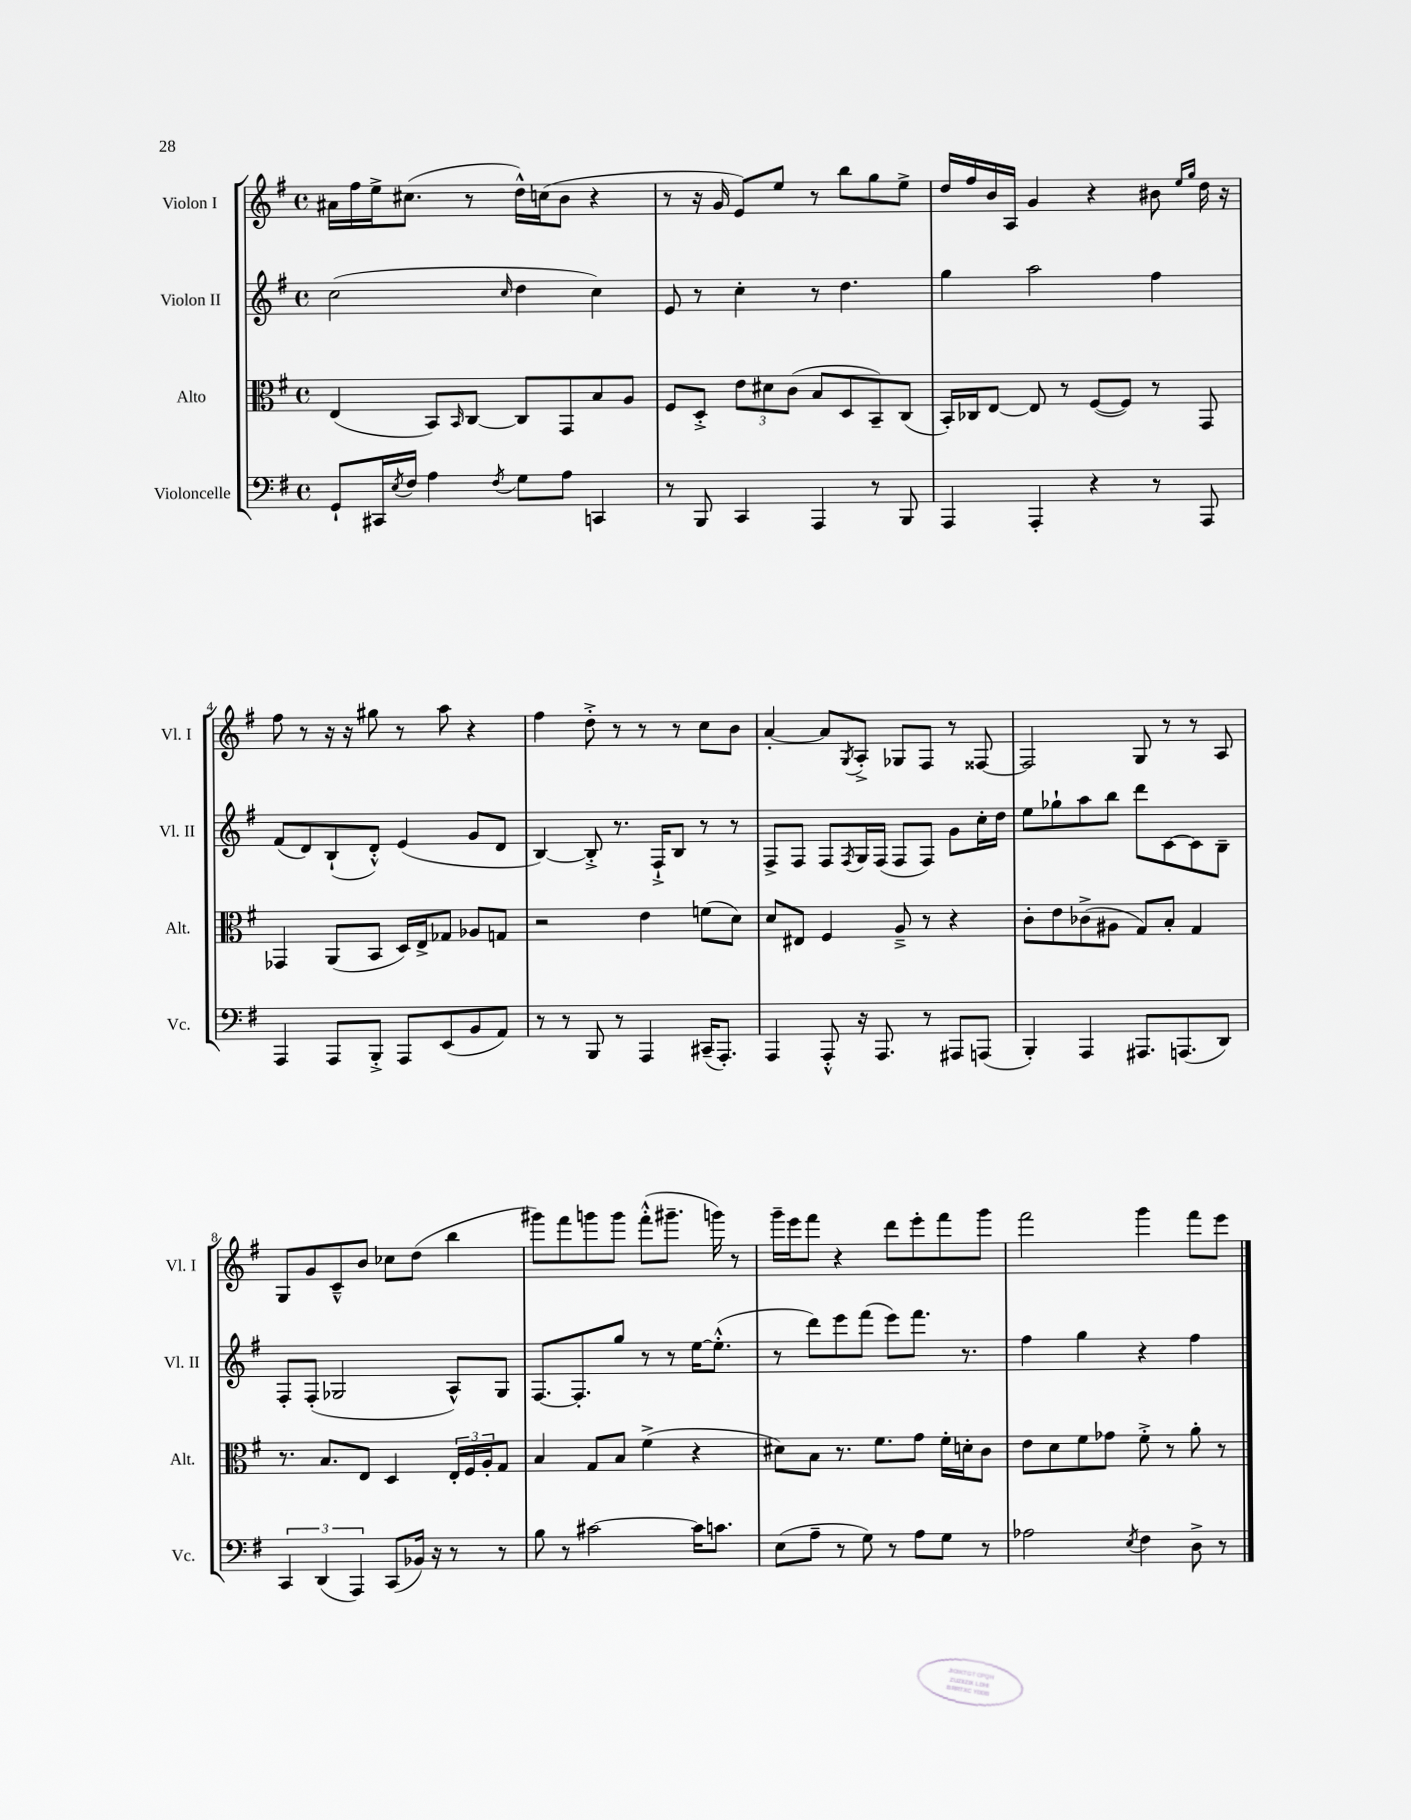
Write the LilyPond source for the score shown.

<<
\new StaffGroup <<
\new Staff = "s0" \with { instrumentName = "Violon I" shortInstrumentName = "Vl. I" } {
    \clef treble \key g \major \defaultTimeSignature \time 4/4
    ais'16 fis''16 e''16-> cis''8.( r8 d''16-^) c''16( b'8 r4 |
    r8 r16 g'16 e'8) e''8 r8 b''8 g''8 e''8-> |
    d''16 fis''16 b'16 a16 g'4 r4 bis'8 \grace { e''16 g''16 } d''16 r16 |
    fis''8 r8 r16 r16 gis''8 r8 a''8 r4 |
    fis''4 d''8-.-> r8 r8 r8 c''8 b'8 |
    a'4~-. a'8 \acciaccatura { g8 } a8-.-> ges8 fis8 r8 fisis8~ |
    fisis2 g8 r8 r8 a8 |
    g8 g'8 c'8---^ b'8 ces''8 d''8( b''4 |
    gis'''8) fis'''8 g'''8 g'''8 fis'''8-.-^( gis'''8.-- g'''16) r8 |
    g'''16-- e'''16 fis'''8 r4 d'''8 e'''8-. fis'''8 g'''8 |
    fis'''2 g'''4 fis'''8 e'''8 \bar "|." |
}
\new Staff = "s1" \with { instrumentName = "Violon II" shortInstrumentName = "Vl. II" } {
    \clef treble \key g \major \defaultTimeSignature \time 4/4
    c''2( \grace { c''16 } d''4 c''4) |
    e'8 r8 c''4-. r8 d''4. |
    g''4 a''2 fis''4 |
    fis'8( d'8) b8-!( d'8-.-^) e'4( g'8 d'8 |
    b4~) b8-.-> r8. fis16-!-> b8 r8 r8 |
    fis8-> fis8 fis8 \acciaccatura { fis8 } g16 fis16( fis8 fis8) g'8 c''16-. d''16 |
    e''8 ges''8-! a''8 b''8 d'''8 c'8~ c'8 b8-- |
    fis8-. fis8-.( ges2 a8-^) ges8 |
    fis8.~ fis8.-. g''8 r8 r8 e''16~ e''8.-.-^( |
    r8 d'''8) e'''8 fis'''8( e'''8) fis'''8. r8. |
    fis''4 g''4 r4 fis''4 \bar "|." |
}
\new Staff = "s2" \with { instrumentName = "Alto" shortInstrumentName = "Alt." } {
    \clef alto \key g \major \defaultTimeSignature \time 4/4
    e4( b,8) \grace { b,16 } c8~ c8 g,8 b8 a8 |
    fis8 d8-.-> \tuplet 3/2 { e'8 dis'8 c'8( } b8 d8 b,8--) c8( |
    b,16-.) ces16 e8~ e8 r8 fis8~( fis8) r8 g,8 |
    ges,4 a,8( b,8 d16) e16-> ges8 aes8 g8 |
    r2 e'4 f'8( d'8) |
    d'8 eis8 fis4 a8---> r8 r4 |
    c'8-. e'8 ces'8->( ais8 g8) b8-. g4 |
    r8. b8. e8 d4 \tuplet 3/2 { e16-. fis16 a16-. } g8 |
    b4 g8 b8 fis'4->( r4 |
    dis'8) b8 r8. fis'8. g'8 fis'16-. d'16-. c'8 |
    e'8 d'8 fis'8 ges'8 fis'8-.-> r8 a'8-. r8 \bar "|." |
}
\new Staff = "s3" \with { instrumentName = "Violoncelle" shortInstrumentName = "Vc." } {
    \clef bass \key g \major \defaultTimeSignature \time 4/4
    g,8-! cis,16 \acciaccatura { e8 } fis16 a4 \acciaccatura { fis8 } g8 a8 c,4 |
    r8 b,,8 c,4 a,,4 r8 b,,8 |
    a,,4 a,,4-. r4 r8 a,,8 |
    a,,4 a,,8 b,,8-.-> a,,8 e,8( b,8 a,8) |
    r8 r8 b,,8 r8 a,,4 cis,16--( a,,8.-.) |
    a,,4 a,,8-.-^ r16 a,,8. r8 ais,,8 a,,8( |
    b,,4-.) a,,4 ais,,8. a,,8.( d,8) |
    \tuplet 3/2 { c,4 d,4( a,,4) } c,8( bes,16) r16 r8 r8 |
    b8 r8 cis'2~ cis'16 c'8. |
    e8( a8-- r8 g8) r8 a8 g8 r8 |
    aes2 \acciaccatura { e8 } fis4 d8-> r8 \bar "|." |
}
>>
>>
